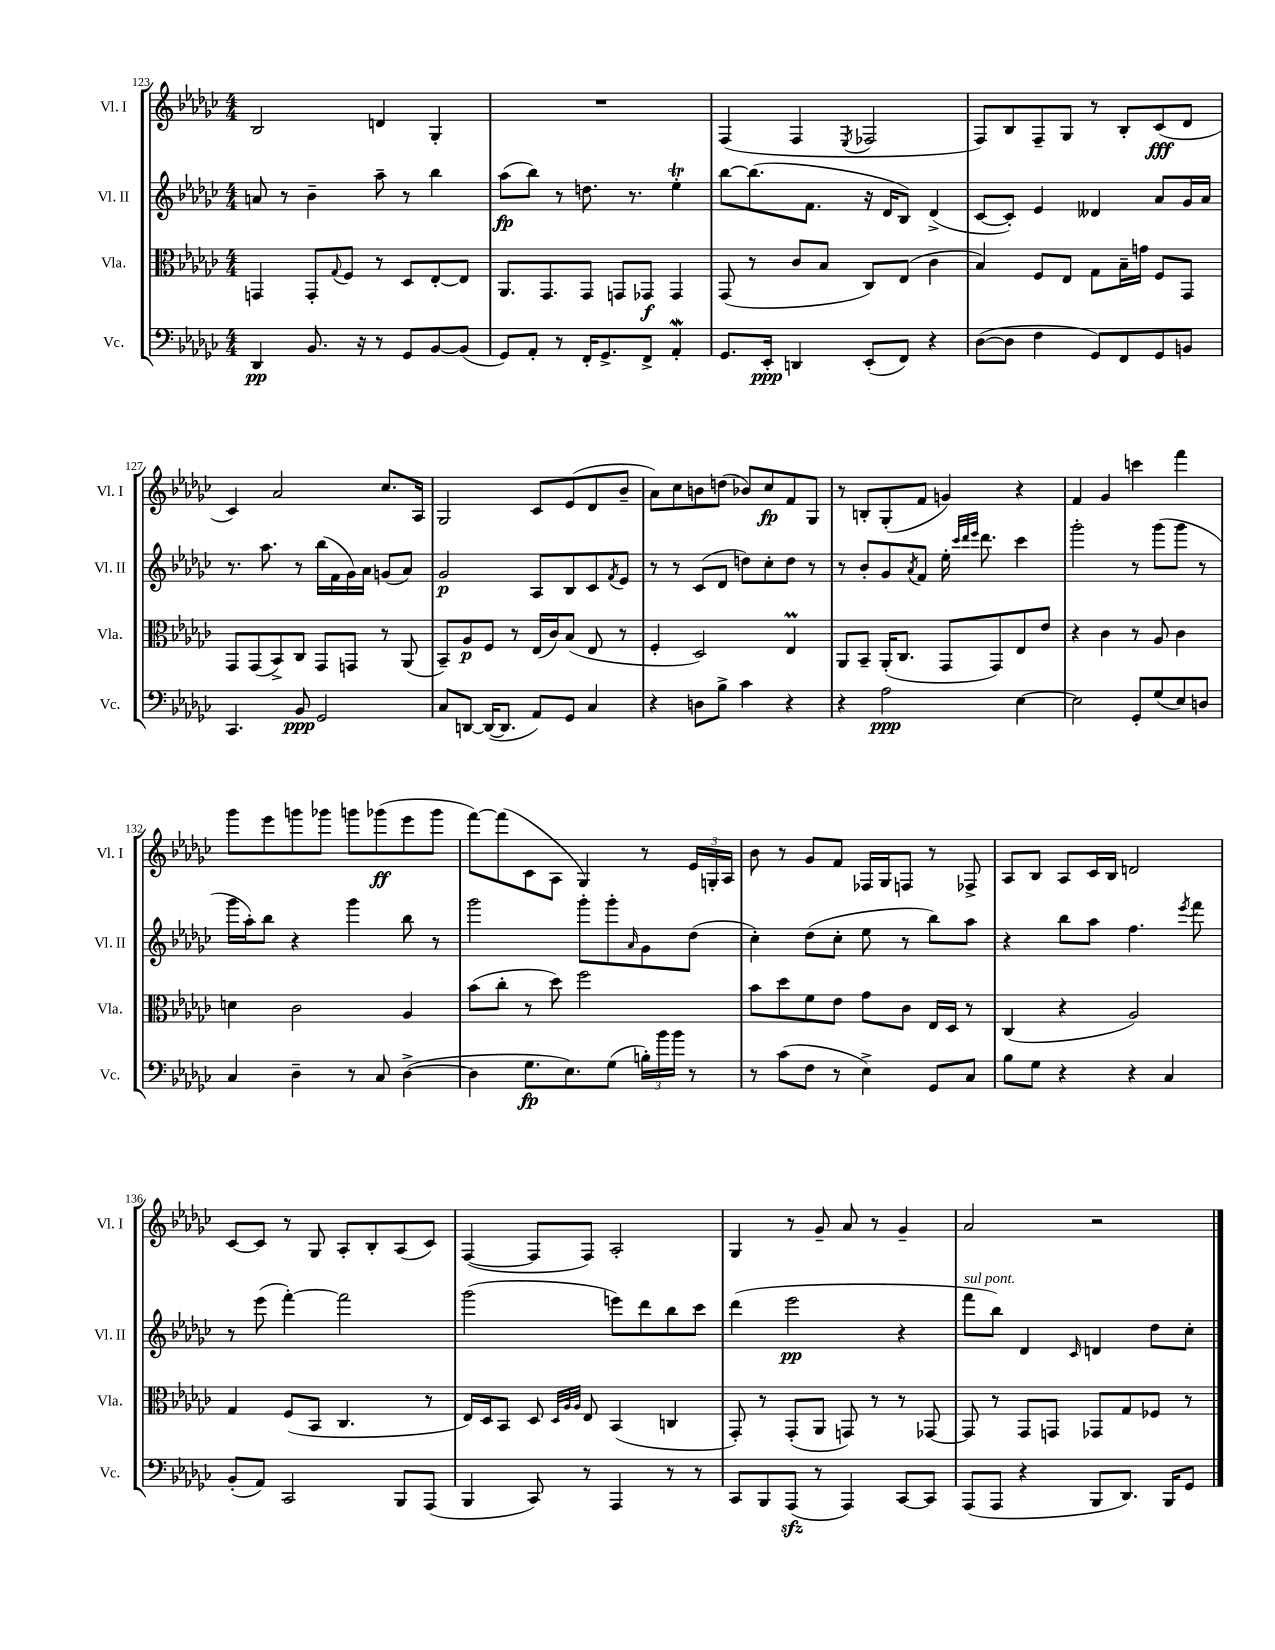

**kern	**kern	**kern	**kern
*staff4	*staff3	*staff2	*staff1
*clefF4	*clefC3	*clefG2	*clefG2
*k[b-e-a-d-g-c-]	*k[b-e-a-d-g-c-]	*k[b-e-a-d-g-c-]	*k[b-e-a-d-g-c-]
*M4/4	*M4/4	*M4/4	*M4/4
4DD-/	4GG/	8a/	2B-/
.	.	8r	.
8.BB-/	8GG'/L	4b-~\	.
.	8qqG-/	.	.
.	8F/J	.	.
16r	.	.	.
8r	8r	8aa-~\	4d/
8GG-/L	8D-/L	8r	.
[8BB-/	[8E-'/	4bb-\	4G-'/
(8BB-/]J	8E-/]J	.	.
=	=	=	=
8GG-/L)	8.AA-/L	(8aa-\L	1r
8AA-'/J	.	8bb-\J)	.
.	8.GG-/	.	.
8r	.	8r	.
16FF'/LK	8GG-/J	8.dd\	.
8.GG-^/	.	.	.
.	8GG/L	.	.
.	.	8.r	.
8FF^/J	8GG-/J	.	.
4AA-'/	4GG-/	4ee-'\	.
=	=	=	=
8.GG-/L	(8GG-/	[8bb-\L	(4F/
.	8r	(8.bb-\]	.
16EE-'/Jk	.	.	.
4DD/	8c-/L	.	4F/
.	.	8.f\J	.
.	8B-/J	.	.
.	.	.	8qE-/
(8EE-'/L	8C-/L)	16r	2F-/
.	.	16d-/LK	.
8FF/J)	(8E-/J	8B-/J)	.
4r	4c-\	(4d-^/	.
=	=	=	=
([8D-\L	4B-/)	[8c-/L	8F/L)
8D-\]J	.	8c-'/]J)	8B-/
4F\	8F/L	4e-/	8F~/
.	8E-/J	.	8G-/J
8GG-/L)	8G-\L	4d--/	8r
8FF/	16B-~\L	.	8B-'/L
.	16g\JJ	.	.
8GG-/	8F/L	8a-/L	(8c-/
8BB/J	8GG-/J	16g-/L	8d-/J
.	.	16a-/JJ	.
=	=	=	=
4.CC-/	8GG-/L	8.r	4c-/)
.	(8GG-/	.	.
.	.	8.aa-\	.
.	8BB-^/)	.	2a-/
8BB-/	8C-/J	8r	.
2GG-/	8GG-/L	(16bb-\LL	.
.	.	16f\	.
.	8GG/J	16g-\)	.
.	.	16a-\JJ	.
.	8r	(8g/L	8.cc-/L
.	(8AA-/	8a-/J)	.
.	.	.	16A-/Jk
=	=	=	=
8C-/L	8BB-~/L)	2g-/	2G-/
[8DD/J	8A-/	.	.
(16DD/_LK	8F/J	.	.
8.DD/]J	.	.	.
.	8r	.	.
8AA-/L)	(16E-/LL	8A-/L	8c-/L
.	16c-/J)	.	.
8GG-/J	(8B-/J	8B-/	(8e-/
4C-/	8E-/	8c-/	8d-/
.	.	8qf/	.
.	8r	8e-/J	8b-~/J
=	=	=	=
4r	4F'/	8r	8a-\L)
.	.	8r	8cc-\
8D\L	2D-/)	(8c-/L	8b\
8B-^\J	.	8d-/J	(8dd\J
4c-\	.	8dd\L)	8b-/L)
.	.	8cc-'\	8cc-/
4r	4E-/	8dd\J	8f/
.	.	8r	8G-/J
=	=	=	=
4r	8AA-/L	8r	8r
.	8BB-~/J	8b-'/L	8B'/L
2A-\	(16AA-'/LK	8g-/	(8G-'/
.	8.C-/J	.	.
.	.	8qa-/	.
.	.	8f/J	8f/J
.	8GG-/L	16ee-'\	4g/)
.	.	32qqccc-/LLL	.
.	.	32qqddd-/	.
.	.	32qqeee-/JJJ	.
.	.	8.ddd-\	.
.	8GG-/)	.	.
[4E-\	8E-/	4ccc-\	4r
.	8e-/J	.	.
=	=	=	=
2E-\]	4r	2ggg-'\	4f/
.	4c-\	.	4g-/
8GG-'/L	8r	8r	4ccc\
(8G-/	8A-/	(8ggg-\L	.
8E-/)	4c-\	8ggg-\J	4fff\
8D/J	.	8r	.
=	=	=	=
4C-/	4d\	16ggg-\LL	8ggg-\L
.	.	16aa-'\J)	.
.	.	8bb-\J	8eee-\
4D-~\	2c-\	4r	8ggg\
.	.	.	8ggg-\J
8r	.	4ggg-\	8ggg\L
8C-/	.	.	(8ggg-\
([4D-^\	4A-/	8bb-\	8eee-\
.	.	8r	8ggg-\J
=	=	=	=
4D-\]	(8b-\L	2ggg-\	[8fff\L)
.	8cc-'\J	.	(8fff\]
8.G-\L	8r	.	8c-\
.	8dd-\)	.	8A-\J
8.E-\)	.	.	.
.	2ff\	8ggg-'\L	4G-/)
(8G-\J	.	8ggg-'\	.
.	.	16qqa-/	.
24B'\LL)	.	8g-\	8r
24b-\	.	.	.
24b-\JJ	.	.	.
8r	.	(8dd-\J	24e-/LL
.	.	.	24G'/
.	.	.	24A-/JJ
=	=	=	=
8r	8b-\L	4cc-'\)	8b-\
(8c-\L	8dd-\	.	8r
8F\J	8f\	(8dd-\L	8g-/L
8r	8e-\J	8cc-'\J	8f/J
4E-^\)	8g-\L	8ee-\	16F-/LL
.	.	.	16G-/J
.	8c-\J	8r	8F/J
8GG-/L	16E-/LL	8bb-\L)	8r
.	16D-/JJ	.	.
8C-/J	8r	8aa-\J	8F-^/
=	=	=	=
8B-\L	(4C-/	4r	8A-/L
8G-\J	.	.	8B-/J
4r	4r	8bb-\L	8A-/L
.	.	8aa-\J	16c-/L
.	.	.	16B-/JJ
4r	2A-/)	4.ff\	2d/
4C-/	.	.	.
.	.	8qeee-/	.
.	.	8fff\	.
=	=	=	=
(8BB-'/L	4G-/	8r	[8c-/L
8AA-/J)	.	(8eee-\	8c-/]J
2CC-/	(8F/L	[4fff'\)	8r
.	8BB-/J	.	8G-/
.	4.C-/	2fff\]	8A-'/L
.	.	.	8B-'/
8BBB-/L	.	.	(8A-/
(8AAA-/J	8r	.	8c-/J)
=	=	=	=
4BBB-/	16E-/LL)	(2ggg-\	([4F/
.	16D-/J	.	.
.	8BB-/J	.	.
8CC-/)	8D-/	.	8F/]L
.	32qqD-/LLL	.	.
.	32qqA-/	.	.
.	32qqA-/JJJ	.	.
8r	8E-/	.	8F/J)
4AAA-/	(4BB-/	8eee\L)	2A-'/
.	.	8ddd-\	.
8r	4C/	8bb-\	.
8r	.	8ccc-\J	.
=	=	=	=
8CC-/L	8GG-'/)	(4ddd-\	4G-/
8BBB-/	8r	.	.
(8AAA-/J	(8GG-'/L	2eee-\	8r
8r	8AA-/J	.	8g-~/
4AAA-/)	8GG/)	.	8a-/
.	8r	.	8r
[8CC-/L	8r	4r	4g-~/
8CC-/]J	[8GG-/	.	.
=	=	=	=
(8AAA-/L	8GG-/]	8fff\L	2a-/
8AAA-/J	8r	8bb-\J)	.
4r	8GG-/L	4d-/	.
.	8GG/J	.	.
.	.	16qqc-/	.
8BBB-/L	8GG-/L	4d/	2r
8.DD-/J)	8G-/	.	.
.	8F-/J	8dd-\L	.
16BBB-/LK	.	.	.
8GG-/J	8r	8cc-'\J	.
==	==	==	==
*-	*-	*-	*-
